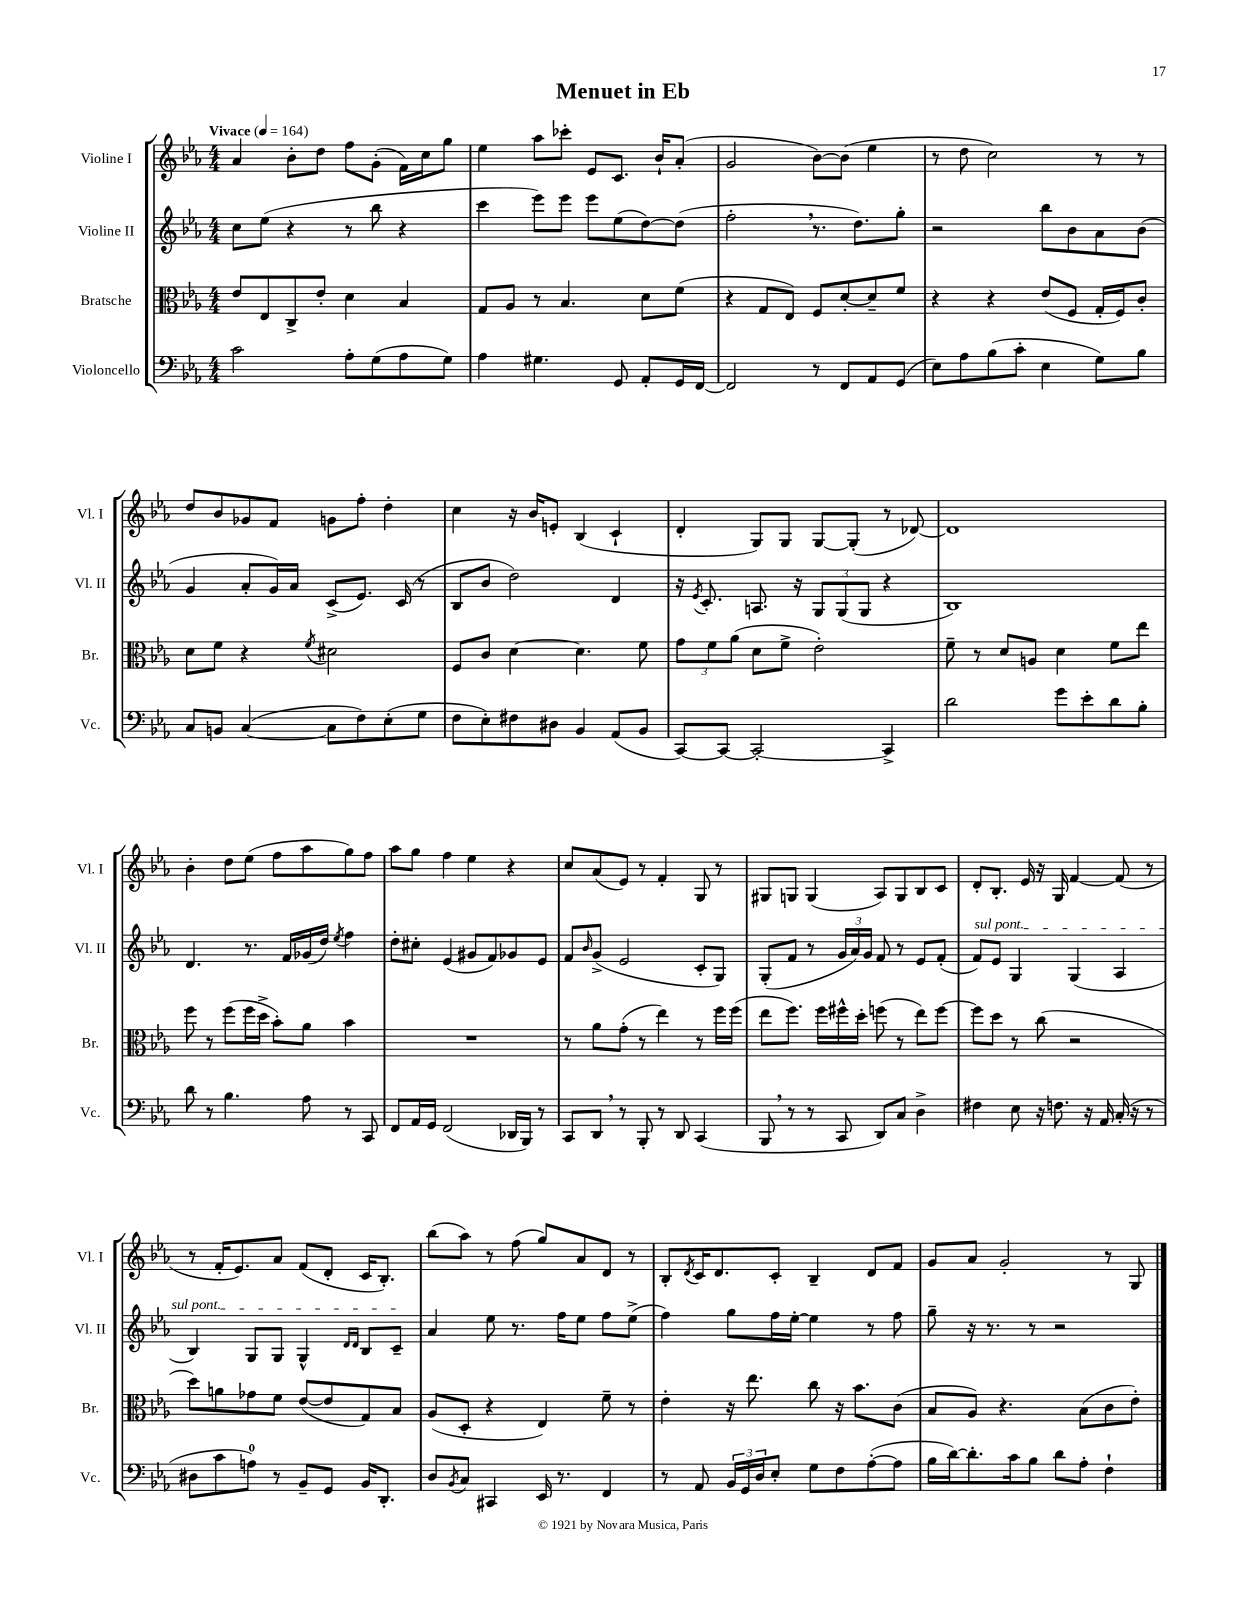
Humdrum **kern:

**kern	**kern	**kern	**kern
*part4	*part3	*part2	*part1
*staff4	*staff3	*staff2	*staff1
*I"Violoncello	*I"Bratsche	*I"Violine II	*I"Violine I
*I'Vc.	*I'Br.	*I'Vl. II	*I'Vl. I
*clefF4	*clefC3	*clefG2	*clefG2
*k[b-e-a-]	*k[b-e-a-]	*k[b-e-a-]	*k[b-e-a-]
*M4/4	*M4/4	*M4/4	*M4/4
*MM164	*MM164	*MM164	*MM164
=1	=1	=1	=1
!	!	!	!LO:TX:a:B:t=Vivace
2c\	8e-/L	8cc\L	4a-/
.	8E-/	(8ee-\J	.
.	8C^/	4r	8b-'\L
.	8e-'/J	.	8dd\J
8A-'\L	4d\	8r	8ff\L
(8G\	.	8bb-\	(8g'\J
8A-\	4B-/	4r	16f\LL)
.	.	.	16cc\J
8G\J)	.	.	8gg\J
=2	=2	=2	=2
4A-\	8G/L	4ccc\	4ee-\
.	8A-/J	.	.
4.G#X\	8r	8eee-\L)	8aa-\L
.	4.B-/	8eee-\J	8ccc-X'\J
.	.	8eee-\L	8e-/L
8GG/	.	(8ee-\	8.c/J
8AA-'/L	8d\L	[8dd\)	.
.	.	.	16b-`/KL
16GG/L	(8f\J	(8dd\J]	(8a-'/J
[16FF/JJ	.	.	.
=3	=3	=3	=3
2FF/]	4r	2ff',\	2g/
.	8G/L	.	.
.	8E-/J)	.	.
8r	8F/L	8.r	[8b-\L)
8FF/L	[8d'/	.	(8b-\J]
.	.	8.dd\L)	.
8AA-/	8d~/]	.	4ee-\
(8GG/J	8f/J	8gg'\J	.
=4	=4	=4	=4
8E-\L)	4r	2r	8r
8A-\	.	.	8dd\
(8B-\	4r	.	2cc\)
8c'\J	.	.	.
4E-\	(8e-/L	8bb-\L	.
.	8F/J	8b-\	.
8G\L)	16G'/LL	8a-\	8r
.	16F/J)	.	.
8B-\J	8c'/J	(8b-\J	8r
!!LO:LB:g=z
=5	=5	=5	=5
8C/L	8d\L	4g/	8dd/L
8BBn/J	8f\J	.	8b-/
([4C/	4r	8a-'/L	8g-X/
.	.	16g/L)	8f/J
.	.	16a-/JJ	.
.	8qf/	.	.
8C\L]	2d#X\	(8c^/L	8gn\L
8F\)	.	8.e-/J)	8ff'\J
(8E-'\	.	.	4dd'\
.	.	(16c/	.
8G\J	.	8r	.
=6	=6	=6	=6
8F\L	8F/L	8B-/L	4cc\
8E-'\)	8c/J	8b-/J	.
8F#X\	[4d\	2dd\)	16r
.	.	.	16b-/KL
8D#X\J	.	.	8en'/J
4BB-/	4.d\]	.	(4B-/
(8AA-/L	.	4d/	4c`/
8BB-/J	8f\	.	.
=7	=7	=7	=7
[8CC/L)	12g\L	16r	4d'/
.	.	8qe-/	.
.	.	8.c'/	.
.	12f\	.	.
8CC/J_	.	.	.
.	(12a-\J	.	.
2CC'/_	8d\L	8.An/	8G/L)
.	8f^\J	.	8G/J
.	.	16r	.
.	2e-'\)	12G/L	[8G/L
.	.	(12G/	.
.	.	.	(8G'/J]
.	.	12G/J	.
4CC^/]	.	4r	8r
.	.	.	[8d-X/)
=8	=8	=8	=8
2d\	8f~\	1B-)	1d-]
.	8r	.	.
.	8d/L	.	.
.	8An/J	.	.
8g\L	4d\	.	.
8e-'\	.	.	.
8d\	8f\L	.	.
8B-'\J	8ee-\J	.	.
!!LO:LB:g=z
=9	=9	=9	=9
8d\	8ff\	4.d/	4b-'\
8r	8r	.	.
4.B-\	(8ff\L	.	8dd\L
.	16ff\L	8.r	(8ee-\J
.	16dd^\JJ	.	.
.	8b-'\L)	.	8ff\L
.	.	16f/LL	.
8A-\	8a-\J	(16g-X/	8aa-\
.	.	16dd/JJ)	.
.	.	8qee-/	.
8r	4b-\	4ff\	8gg\)
8CC/	.	.	8ff\J
=10	=10	=10	=10
8FF/L	1r	8dd'\L	8aa-\L
16AA-/L	.	8cc#X'\J	8gg\J
16GG/JJ	.	.	.
(2FF/	.	(4e-/	4ff\
.	.	8g#X/L	4ee-\
.	.	8f/)	.
16DD-X/LL	.	8g-X/	4r
16BBB-/JJ)	.	.	.
8r	.	8e-/J	.
=11	=11	=11	=11
8CC/L	8r	8f/L	8cc/L
.	.	16qqb-/	.
8DD,/J	8a-\L	(8g^/J	(8a-/
8r	(8g'\J	2e-/	8e-/J)
8BBB-'/	8r	.	8r
8r	4ee-\)	.	4f'/
8DD/	.	.	.
(4CC/	8r	8c'/L	8G/
.	16ff\LL	8G/J)	8r
.	(16ff\JJ	.	.
=12	=12	=12	=12
8BBB-,/	8ee-\L	(8G'/L	8G#X/L
8r	8.ff\J)	8f/J	8Gn/J
8r	.	8r	(4G/
.	16ff\LL	.	.
8CC/	16ff#X^^\	24g/LL	.
.	.	24a-/)	.
.	16dd'\JJ	.	.
.	.	24g/JJ	.
8DD/L)	(8ffn\	8f/	8A-/L)
8C/J	8r	8r	8G/
4D^\	8ee-\L)	8e-/L	8B-/
.	[8ff\J	(8f'/J	8c/J
=13	=13	=13	=13
!	!	!LO:TX:a:i:t=sul pont.	!
4F#X\	8ff\L]	8f/L)	8d'/L
.	8dd\J	8e-/J	8.B-'/J
8E-\	8r	4G/	.
.	.	.	16e-/
16r	(8cc\	.	16r
8.Fn\	.	.	16G/
.	2r	(4G/	[4f/
16r	.	.	.
16AA-/	.	.	.
(16C'/	.	4A-/	(8f/]
16r	.	.	.
8r	.	.	8r
!!LO:LB:g=z
=14	=14	=14	=14
8D#X\L	8dd\L)	4B-/)	8r
8c\	8an\	.	16f'/KL
.	.	.	8.e-/)
8An\J)	8g-X\	8G/L	.
8r	8f\J	8G/J	8a-/J
8BB-~/L	([8e-/L	4G^^/	(8f/L
8GG/J	8e-/]	.	8d'/J
.	.	16qqd/LL	.
.	.	16qqd/JJ	.
16BB-/KL	8G/)	8B-/L	16c/KL
8.DD'/J	.	.	8.B-'/J)
.	8B-/J	8c~/J	.
=15	=15	=15	=15
8D/L	(8A-/L	4a-/	(8bb-\L
8qBB-/	.	.	.
8C/J	8D'/J	.	8aa-\J)
4CC#X/	4r	8ee-\	8r
.	.	8.r	(8ff\
16EE-/	4E-/)	.	8gg/L)
8.r	.	16ff\KL	.
.	.	8ee-\J	8a-/
4FF/	8f~\	8ff\L	8d/J
.	8r	(8ee-^\J	8r
=16	=16	=16	=16
8r	4e-'\	4ff\)	8B-'/L
.	.	.	8qd/
8AA-/	.	.	16c/K
.	.	.	8.d/
24BB-/LL	16r	8gg\L	.
24GG/	.	.	.
.	8.ee-\	.	.
24D/J	.	.	.
8E-'/J	.	16ff\L	8c'/J
.	.	[16ee-'\JJ	.
8G\L	8cc\	4ee-\]	4B-~/
8F\	16r	.	.
.	8.b-\L	.	.
([8A-'\	.	8r	8d/L
8A-\J]	(8c\J	8ff\	8f/J
=17	=17	=17	=17
16B-\LL	8B-/L	8gg~\	8g/L
[16d\J)	.	.	.
8.d'\]	8A-/J)	16r	8a-/J
.	.	8.r	.
.	4.r	.	2g'/
16c\k	.	.	.
8B-\J	.	8r	.
8d\L	.	2r	.
8A-'\J	(8B-\L	.	.
4F`\	8c\	.	8r
.	8e-'\J)	.	8G/
==	==	==	==
*-	*-	*-	*-
